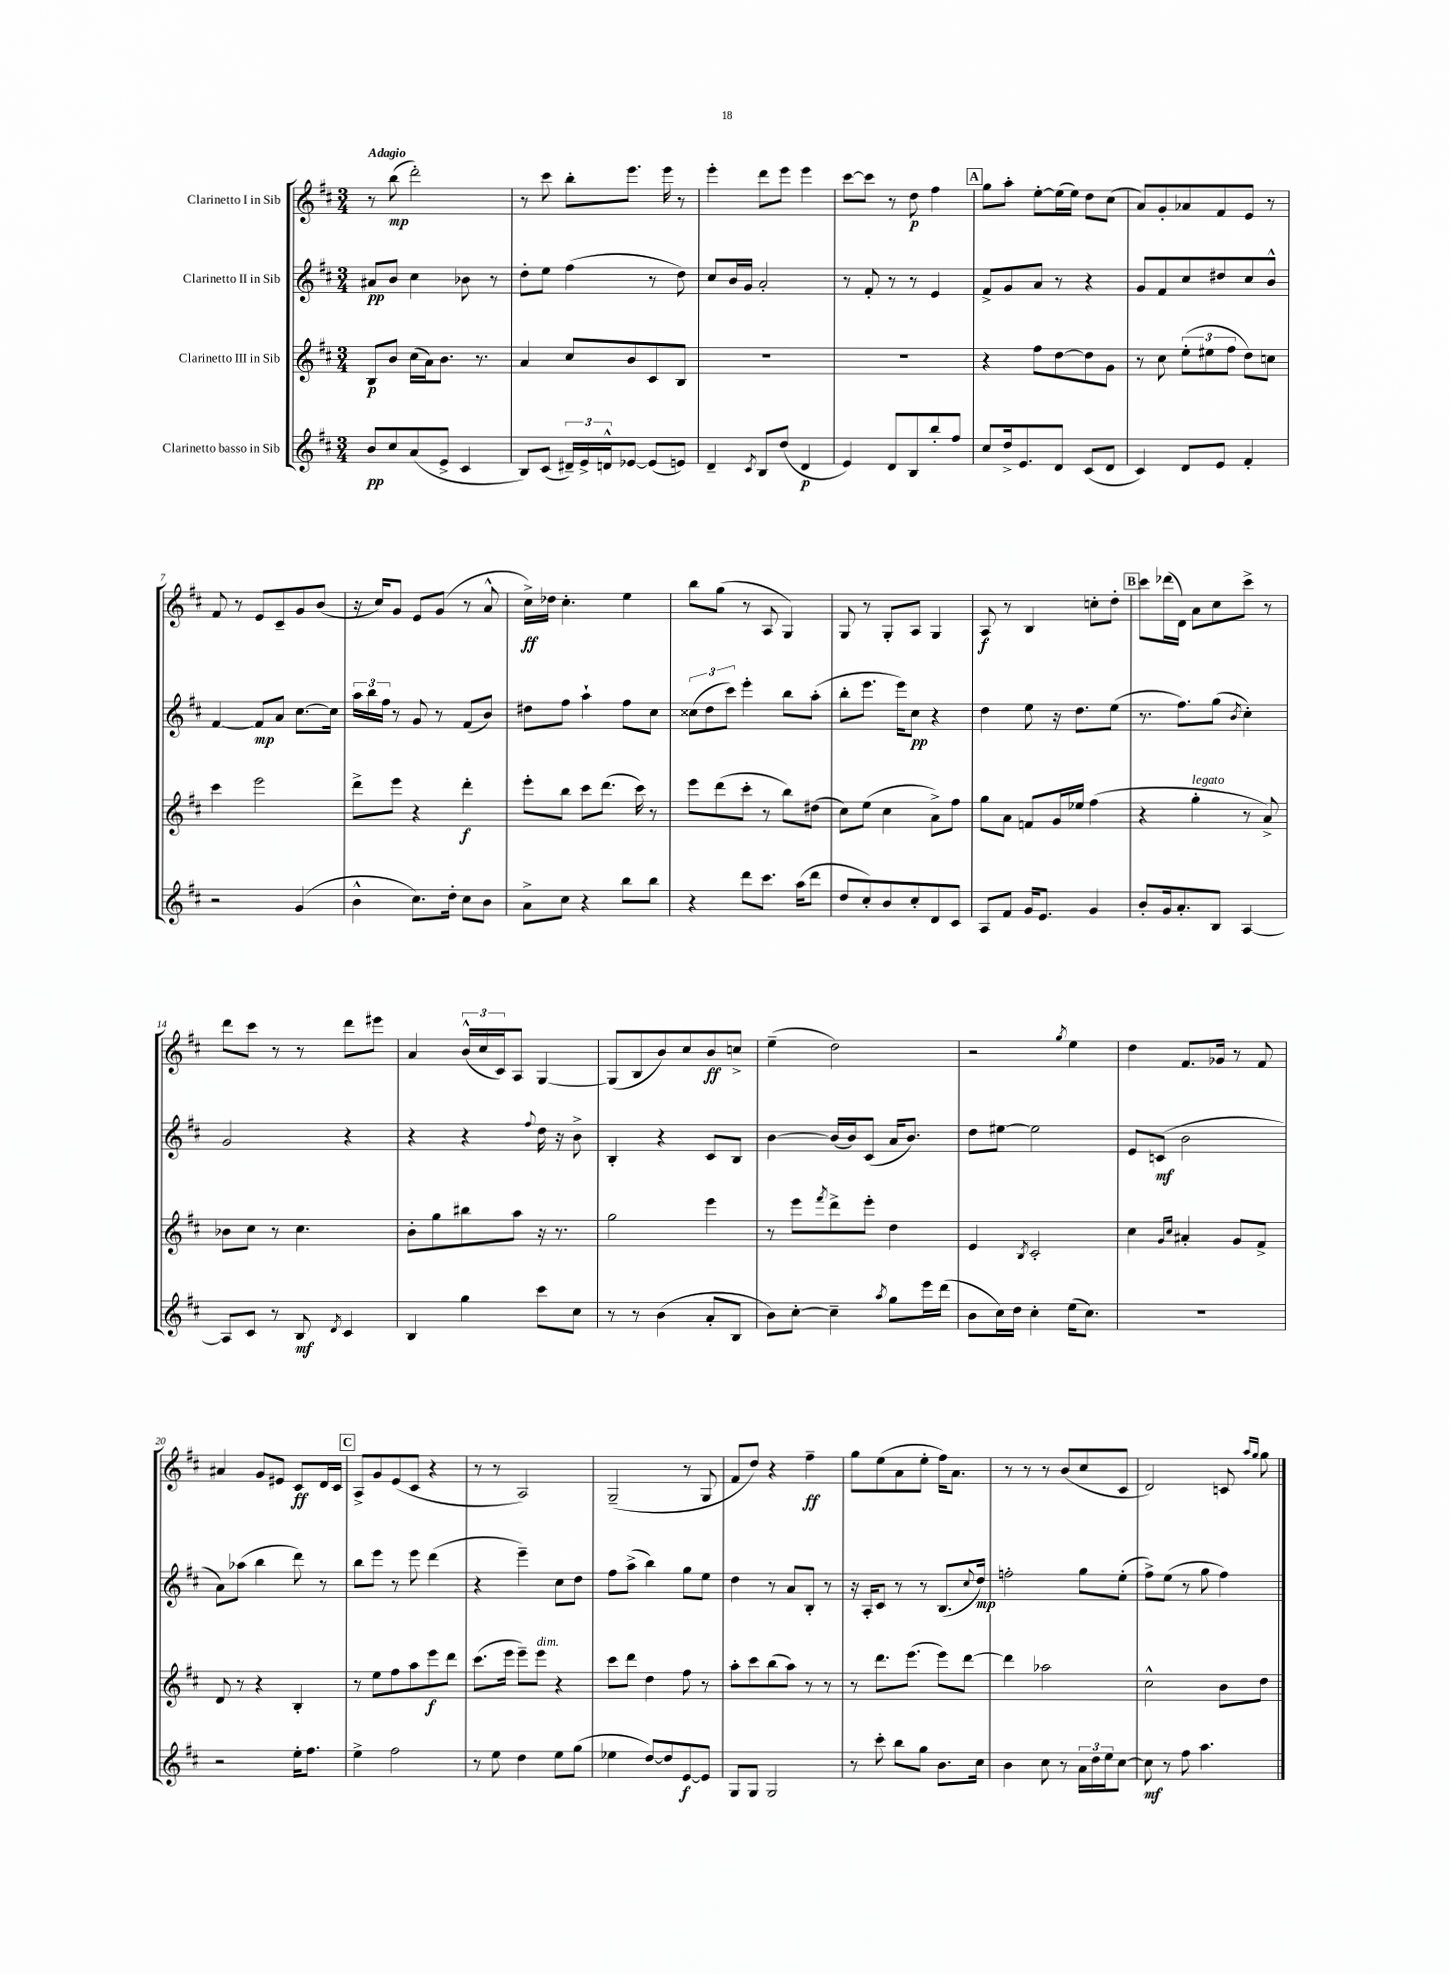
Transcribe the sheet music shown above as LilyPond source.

<<
\new StaffGroup <<
\new Staff = "s0" \with { instrumentName = "Clarinetto I in Sib" } {
    \clef treble \key d \major \numericTimeSignature \time 3/4 \tempo "Adagio"
    r8 b''8\mp( d'''2-.) |
    r8 cis'''8 b''8-. e'''8. e'''16 r8 |
    e'''4-. d'''8 e'''8 e'''4 |
    cis'''8~ cis'''8 r8 d''8\p fis''4 |
    \mark \markup { \box "A" } g''8 a''8-. e''8~-. e''16( e''16) d''8 cis''8( |
    a'8) g'8-. aes'8 fis'8 e'8 r8 |
    fis'8 r8 e'8 cis'8-- g'8 b'8( |
    r16 cis''16) g'8 e'8 g'8( r8 a'8-^ |
    cis''16->\ff) des''16 cis''4.-. e''4 |
    b''8 g''8( r8 a8 g4) |
    g8 r8 g8-. a8 g4 |
    a8\f r8 b4 c''8-. d''8-. |
    \mark \markup { \box "B" } cis'''8 des'''16( d'16) a'8 cis''8 cis'''8-> r8 |
    d'''8 cis'''8 r8 r8 d'''8 eis'''8 |
    a'4 \tuplet 3/2 { b'16-^( cis''16 cis'16) } a8 g4~ |
    g8( b8 b'8) cis''8 b'8\ff c''8-> |
    e''4--( d''2) |
    r2 \acciaccatura { g''8 } e''4 |
    d''4 fis'8. ges'16 r8 fis'8 |
    ais'4 g'8 eis'8 cis'8\ff d'16 cis'16 |
    \mark \markup { \box "C" } a8-> g'8 e'8( cis'8 r4 |
    r8 r8 a2) |
    g2--( r8 g8 |
    fis'8 d''8) r4 fis''4--\ff |
    g''8 e''8( a'8 e''8-. fis''16) a'8. |
    r8 r8 r8 b'8( cis''8 cis'8 |
    d'2) c'8 \grace { a''16 g''16 } g''8 \bar "|." |
}
\new Staff = "s1" \with { instrumentName = "Clarinetto II in Sib" } {
    \clef treble \key d \major \numericTimeSignature \time 3/4
    ais'8\pp b'8 cis''4 bes'8 r8 |
    d''8-. e''8 fis''4( r8 d''8) |
    cis''8 b'16 g'16 a'2-. |
    r8 fis'8-. r8 r8 e'4 |
    \mark \markup { \box "A" } fis'8-> g'8 a'8 r8 r4 |
    g'8 fis'8 cis''8 dis''8 cis''8 b'8-^ |
    fis'4~ fis'8\mp a'8 cis''8.~ cis''16 |
    \tuplet 3/2 { a''16 b''16 fis''16 } r8 g'8 r8 fis'8( b'8) |
    dis''8 fis''8 a''4-! fis''8 cis''8 |
    \tuplet 3/2 { cisis''8( d''8 cis'''8) } e'''4-. b''8 a''8-.( |
    b''8-. e'''8. e'''16) cis''8\pp r4 |
    d''4 e''8 r16 d''8. e''8( |
    \mark \markup { \box "B" } r8. fis''8.) g''8( \acciaccatura { b'8 } cis''4-.) |
    g'2 r4 |
    r4 r4 \appoggiatura { fis''8 } d''16 r16 b'8-> |
    b4-. r4 cis'8 b8 |
    b'4~ b'16( b'16) cis'8( a'16 b'8.) |
    d''8 eis''8~ eis''2 |
    e'8 c'8\mf( b'2 |
    a'8) aes''8( b''4 d'''8) r8 |
    \mark \markup { \box "C" } b''8 e'''8 r8 e'''8 d'''4( |
    r4 e'''4--) cis''8 d''8 |
    fis''8 a''8->( b''4) g''8 e''8 |
    d''4 r8 a'8 b8-. r8 |
    r16 a16-. cis'8 r8 r8 b8.( \appoggiatura { cis''8 } d''16\mp) |
    f''2-. g''8 e''8-.( |
    fis''8->) e''8( r8 g''8 fis''4) \bar "|." |
}
\new Staff = "s2" \with { instrumentName = "Clarinetto III in Sib" } {
    \clef treble \key d \major \numericTimeSignature \time 3/4
    b8\p b'8 cis''16( a'16) b'8. r8. |
    a'4 cis''8 b'8 cis'8 b8 |
    R2. |
    R2. |
    \mark \markup { \box "A" } r4 fis''8 d''8~ d''8 g'8 |
    r8 cis''8 \tuplet 3/2 { e''8-.( eis''8 fis''8 } d''8) c''8 |
    cis'''4 e'''2 |
    d'''8-> e'''8 r4 d'''4-.\f |
    e'''8-. b''8 cis'''8 d'''8.( cis'''16) r8 |
    e'''8 d'''8( cis'''8-. r8 b''8) dis''8( |
    cis''8) e''8( cis''4 a'8->) fis''8 |
    g''8 a'8 f'8 g'16 ees''16 fis''4( |
    \mark \markup { \box "B" } r4 g''4-.^\markup { \italic "legato" } r8 a'8->) |
    bes'8 cis''8 r8 cis''4. |
    b'8-. g''8 bis''8 a''8 r16 r8. |
    g''2 e'''4 |
    r8 e'''8 \acciaccatura { fis'''8 } d'''8-> e'''8-. d''4 |
    e'4 \acciaccatura { b8 } cis'2-. |
    cis''4 \grace { g'16 cis''16 } ais'4-. g'8 fis'8-> |
    d'8 r8 r4 b4-. |
    \mark \markup { \box "C" } r8 e''8 fis''8 a''8 e'''8\f d'''8 |
    cis'''8.( e'''16 e'''8--) e'''8^\markup { \italic "dim." } r4 |
    cis'''8 d'''8 d''4 fis''8 r8 |
    a''8-. cis'''8 b''8( a''8) r8 r8 |
    r8 d'''8. e'''8.( e'''8) d'''8~ |
    d'''4 aes''2 |
    cis''2-^ b'8 d''8 \bar "|." |
}
\new Staff = "s3" \with { instrumentName = "Clarinetto basso in Sib" } {
    \clef treble \key d \major \numericTimeSignature \time 3/4
    b'8\pp cis''8 a'8( e'8-> cis'4 |
    b8) cis'8( \tuplet 3/2 { dis'16--) e'16-> d'16-^ } ees'8~ ees'8( e'8) |
    d'4-- \acciaccatura { cis'8 } b8 d''8( d'4\p |
    e'4) d'8 b8 b''8-. fis''8 |
    \mark \markup { \box "A" } cis''8 d''16-> e'8. d'8 cis'8( d'8 |
    cis'4) d'8 e'8 fis'4-. |
    r2 g'4( |
    b'4-^ cis''8.) d''16-. cis''8 b'8 |
    a'8-> cis''8 r4 b''8 b''8 |
    r4 d'''8 cis'''8. a''16( d'''8 |
    d''8 cis''8-.) b'8 cis''8-. d'8 cis'8 |
    a8 fis'8 g'16 e'8. g'4 |
    \mark \markup { \box "B" } b'8-. g'16 a'8.-. b8 a4~ |
    a8 cis'8 r8 b8\mf \acciaccatura { d'8 } cis'4 |
    b4 g''4 cis'''8 cis''8 |
    r8 r8 b'4( a'8-. b8 |
    b'8) cis''8~-. cis''4-- \acciaccatura { a''8 } g''8 e'''16 d'''16( |
    b'8 cis''16) d''16 cis''4-. e''16( cis''8.) |
    R2. |
    r2 e''16-. fis''8. |
    \mark \markup { \box "C" } e''4-> fis''2 |
    r8 e''8 d''4 e''8 g''8( |
    ees''4 d''8~) d''8 e'8~\f e'8 |
    g8 g8 g2 |
    r8 cis'''8-. b''8 g''8 b'8. cis''16 |
    b'4 cis''8 r8 \tuplet 3/2 { a'16 d''16 e''16 } cis''8~ |
    cis''8\mf r8 fis''8 a''4. \bar "|." |
}
>>
>>
